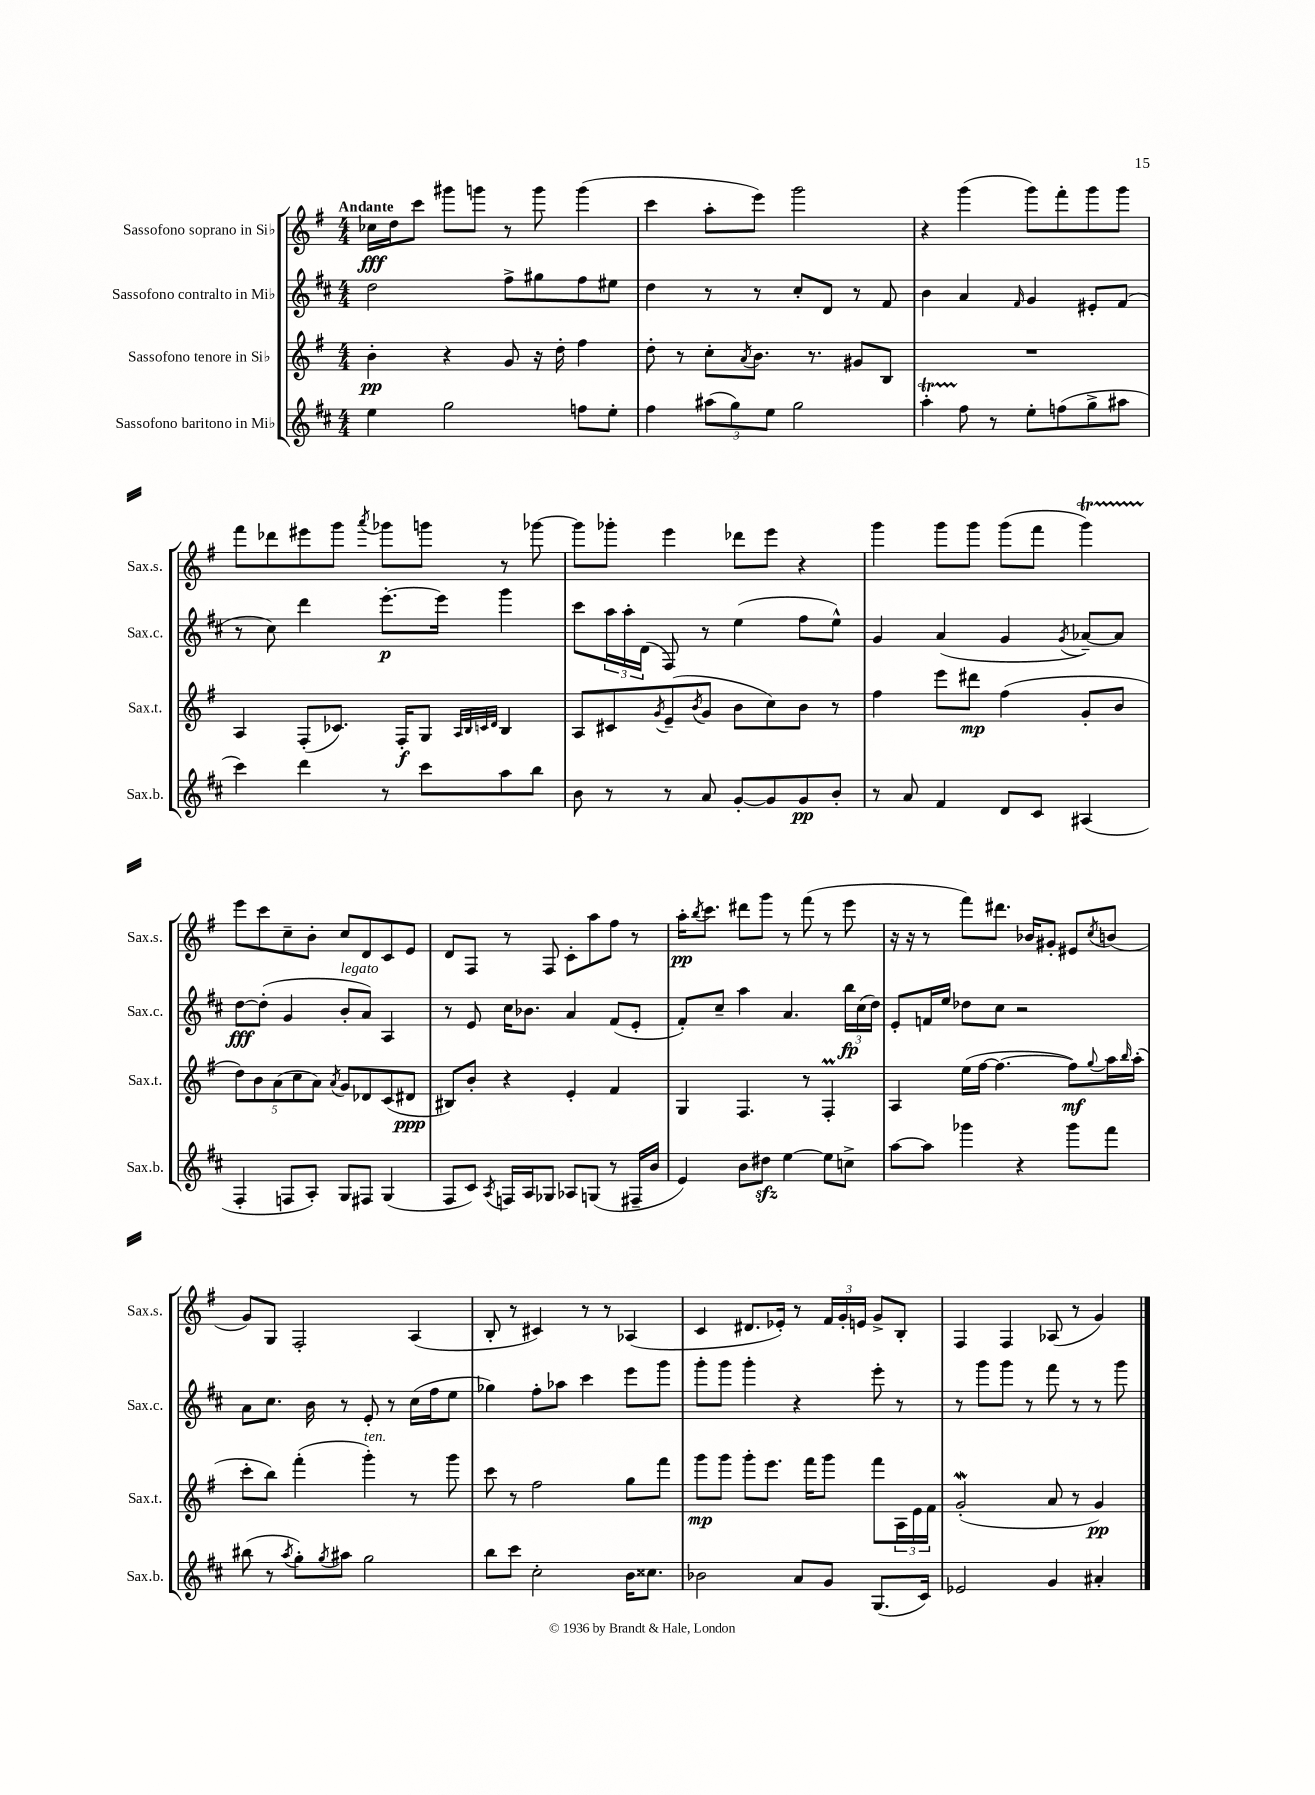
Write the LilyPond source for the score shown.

<<
\new StaffGroup <<
\new Staff = "s0" \with { instrumentName = "Sassofono soprano in Sib" shortInstrumentName = "Sax.s." } {
    \clef treble \key g \major \numericTimeSignature \time 4/4 \tempo "Andante"
    ces''16\fff d''16 c'''8 gis'''8 g'''8 r8 g'''8 g'''4( |
    c'''4 a''8-. e'''8) g'''2 |
    r4 g'''4( g'''8) fis'''8-. g'''8 g'''8 |
    fis'''8 des'''8 eis'''8 g'''8 \acciaccatura { a'''8 } ges'''8 g'''8 r8 ges'''8~ |
    ges'''8 ges'''8-. e'''4 des'''8 e'''8 r4 |
    g'''4 g'''8 g'''8 g'''8( fis'''8 g'''4\startTrillSpan) |
    e'''8\stopTrillSpan c'''8 c''8-- b'8-. c''8 d'8 c'8 e'8 |
    d'8 fis8 r8 fis8 c'8-. a''8 fis''8 r8 |
    a''16-.\pp \acciaccatura { b''8 } c'''8. dis'''8 g'''8 r8 fis'''8( r8 e'''8 |
    r16 r16 r8 fis'''8) dis'''8. bes'16 gis'8-. eis'8 \acciaccatura { c''8 } b'8( |
    g'8) g8 fis2-. a4( |
    b8-. r8 cis'4) r8 r8 aes4( |
    c'4 dis'8. ees'16-.) r8 \tuplet 3/2 { fis'16 g'16-. e'16 } g'8-> b8-. |
    fis4 fis4 aes8( r8 g'4) \bar "|." |
}
\new Staff = "s1" \with { instrumentName = "Sassofono contralto in Mib" shortInstrumentName = "Sax.c." } {
    \clef treble \key d \major \numericTimeSignature \time 4/4
    d''2 fis''8-> gis''8 fis''8 eis''8 |
    d''4 r8 r8 cis''8-. d'8 r8 fis'8 |
    b'4 a'4 \grace { fis'16 } g'4 eis'8-. fis'8( |
    r8 cis''8) d'''4 e'''8.~-.\p e'''16 g'''4 |
    cis'''8 \tuplet 3/2 { a''16 a''16-. d'16( } fis8) r8 e''4( fis''8 e''8-^) |
    g'4 a'4( g'4 \acciaccatura { g'8 } aes'8~--) aes'8 |
    d''8~\fff d''8-.( g'4 b'8-.^\markup { \italic "legato" } a'8) a4 |
    r8 e'8 cis''16 bes'8. a'4 fis'8( e'8-. |
    fis'8-.) cis''8-- a''4 a'4. \tuplet 3/2 { b''16\fp cis''16( d''16) } |
    e'8-. f'16 e''16 des''8 cis''8 r2 |
    a'8 cis''8. b'16 r8 e'8-. r8 cis''16( fis''16 e''8 |
    ges''4) fis''8-. aes''8 cis'''4 e'''8 g'''8 |
    g'''8-. g'''8 g'''4-. r4 e'''8-. r8 |
    r8 g'''8 g'''8 r8 fis'''8 r8 r8 g'''8 \bar "|." |
}
\new Staff = "s2" \with { instrumentName = "Sassofono tenore in Sib" shortInstrumentName = "Sax.t." } {
    \clef treble \key g \major \numericTimeSignature \time 4/4
    b'4-.\pp r4 g'8 r16 d''16-. fis''4 |
    d''8-. r8 c''8-. \acciaccatura { a'8 } b'8. r8. gis'8 b8 |
    R1 |
    a4 fis8-.( ces'8.) fis16-.\f g8 \grace { a32 b32 c'32 d'32 } b4 |
    a8 cis'8 \acciaccatura { g'8 } e'8--( \acciaccatura { b'8 } g'8 b'8 c''8) b'8 r8 |
    fis''4 e'''8 dis'''8\mp fis''4( g'8-. b'8 |
    \tuplet 5/4 { d''8) b'8 a'8( c''8 a'8) } \acciaccatura { a'8 } g'8 des'8 c'8( dis'8\ppp |
    bis8) b'8-. r4 e'4-. fis'4 |
    g4 fis4. r8 fis4-.\prall |
    a4 e''16( fis''16~ fis''4.~ fis''8\mf) \appoggiatura { g''8 } a''16 \grace { b''16 } a''16-.( |
    c'''8-. b''8) fis'''4-.( g'''4-.^\markup { \italic "ten." }) r8 g'''8 |
    c'''8 r8 fis''2 g''8 fis'''8 |
    g'''8\mp g'''8 g'''8-. e'''8. fis'''16 g'''8 fis'''8 \tuplet 3/2 { a16 e'16 fis'16 } |
    g'2-.\mordent( a'8 r8 g'4\pp) \bar "|." |
}
\new Staff = "s3" \with { instrumentName = "Sassofono baritono in Mib" shortInstrumentName = "Sax.b." } {
    \clef treble \key d \major \numericTimeSignature \time 4/4
    e''4 g''2 f''8 e''8-. |
    fis''4 \tuplet 3/2 { ais''8( g''8) e''8 } g''2 |
    a''4-.\startTrillSpan fis''8\stopTrillSpan r8 e''8-. f''8( g''8-> ais''8 |
    cis'''4) d'''4 r8 cis'''8 a''8 b''8 |
    b'8 r8 r8 a'8 g'8~-. g'8 g'8\pp b'8-. |
    r8 a'8 fis'4 d'8 cis'8 ais4( |
    fis4-. f8 a8-.) g8 fis8 g4( |
    fis8 cis'8) \acciaccatura { a8 } f16 a16 ges8 aes8 g8( r8 fis16-- b'16 |
    e'4) b'8 dis''8\sfz e''4~ e''8 c''8-> |
    a''8~ a''8 ges'''4 r4 ges'''8 fis'''8 |
    bis''8( r8 \acciaccatura { a''8 } g''8-.) \acciaccatura { g''8 } ais''8 g''2 |
    b''8 cis'''8 cis''2-. b'16 cisis''8. |
    bes'2 a'8 g'8 g8.( cis'16) |
    ees'2 g'4 ais'4-. \bar "|." |
}
>>
>>
\layout { \context { \Score \remove "Bar_number_engraver" } }
